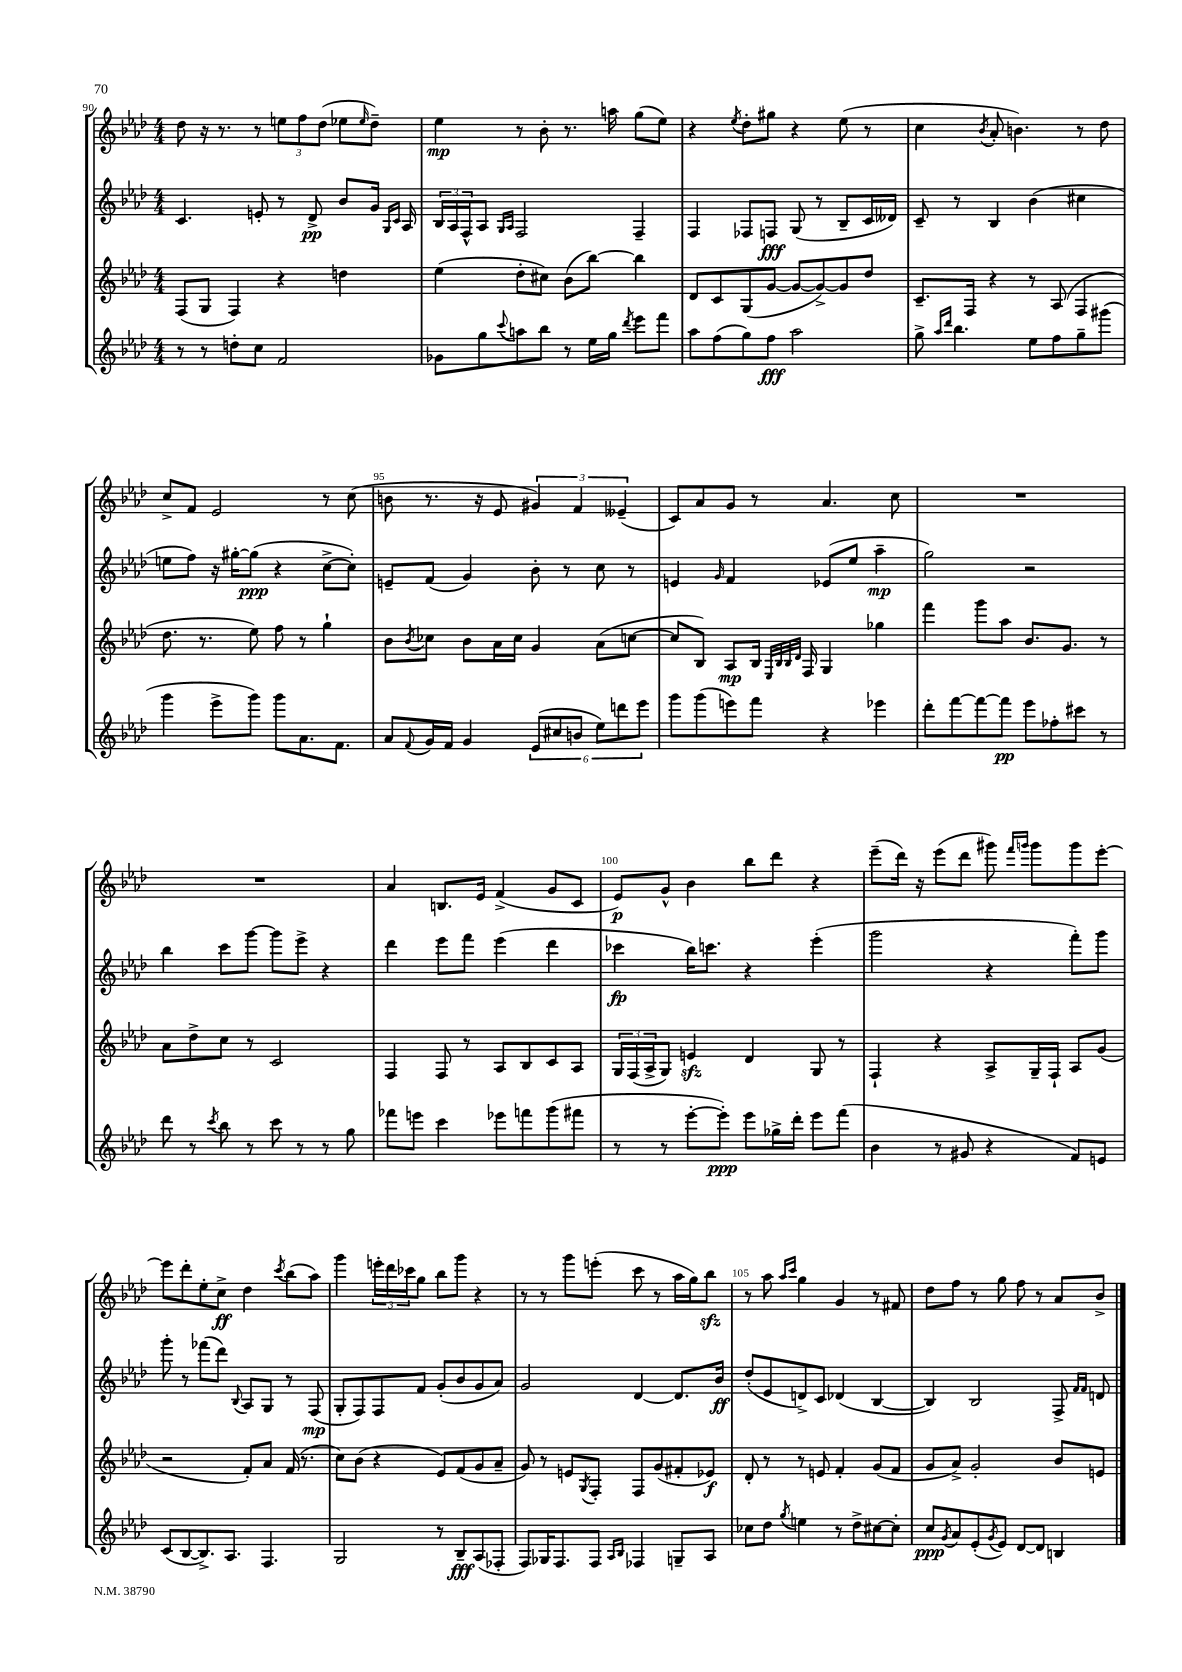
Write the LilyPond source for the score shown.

<<
\new StaffGroup <<
\new Staff = "s0" {
    \clef treble \key aes \major \numericTimeSignature \time 4/4
    des''8 r16 r8. r8 \tuplet 3/2 { e''8 f''8 des''8( } ees''8 \grace { ees''16 } des''8--) |
    ees''4\mp r8 bes'8-. r8. a''16 g''8( ees''8) |
    r4 \acciaccatura { ees''8 } des''8-. gis''8 r4 ees''8( r8 |
    c''4 \acciaccatura { bes'8 } aes'8-. b'4.) r8 des''8 |
    c''8-> f'8 ees'2 r8 c''8( |
    b'8 r8. r16 ees'8 \tuplet 3/2 { gis'4) f'4 eeses'4--( } |
    c'8) aes'8 g'8 r8 aes'4. c''8 |
    R1 |
    R1 |
    aes'4 b8. ees'16 f'4->( g'8 c'8 |
    ees'8\p) g'8-^ bes'4 bes''8 des'''8 r4 |
    ees'''8--( des'''16) r16 ees'''8( des'''8 gis'''8) \grace { f'''16 g'''16 } g'''8 g'''8 ees'''8~-. |
    ees'''8 des'''8-. ees''8-. c''8->\ff des''4 \acciaccatura { c'''8 } bes''8( aes''8) |
    g'''4 \tuplet 3/2 { e'''16-. des'''16 ces'''16 } g''8 bes''8 g'''8 r4 |
    r8 r8 g'''8 e'''8-.( c'''8 r8 aes''16 g''16) bes''8\sfz |
    r8 aes''8 \grace { aes''16 c'''16 } g''4 g'4 r8 fis'8 |
    des''8 f''8 r8 g''8 f''8 r8 aes'8 bes'8-> \bar "|." |
}
\new Staff = "s1" {
    \clef treble \key aes \major \numericTimeSignature \time 4/4
    c'4. e'8-. r8 des'8->\pp bes'8 g'16 \grace { g16 c'16 } aes16 |
    \tuplet 3/2 { bes16 aes16 f16-^ } aes8 \grace { g16 aes16 } f2 f4-- |
    f4 fes8 f8\fff g8( r8 bes8-- c'16 deses'16) |
    c'8-- r8 bes4 bes'4( cis''4 |
    e''8 f''8) r16 gis''16~-. gis''8\ppp( r4 c''8~-> c''8-.) |
    e'8-- f'8( g'4) bes'8-. r8 c''8 r8 |
    e'4 \grace { g'16 } f'4 ees'8( ees''8 aes''4--\mp |
    g''2) r2 |
    bes''4 c'''8 g'''8~ g'''8 ees'''8-> r4 |
    des'''4 ees'''8 f'''8 ees'''4( des'''4 |
    ces'''4\fp bes''16) c'''8. r4 ees'''4-.( |
    g'''2 r4 f'''8-.) g'''8 |
    g'''8-. r8 fes'''8( des'''8) \appoggiatura { bes8 } aes8 g8 r8 f8\mp( |
    g8-. f8) f8 f'8 g'8-.( bes'8 g'8 aes'8) |
    g'2 des'4~ des'8. bes'16\ff |
    des''8-.( ees'8 d'8->) c'8 des'4( bes4~ |
    bes4) bes2 f8-> \grace { f'16 f'16 } d'8 \bar "|." |
}
\new Staff = "s2" {
    \clef treble \key aes \major \numericTimeSignature \time 4/4
    f8( g8 f4) r4 d''4 |
    ees''4( des''8-. cis''8) bes'8( bes''8~) bes''4 |
    des'8 c'8 g8( g'8~ g'8~ g'8~->) g'8 des''8 |
    c'8.-- f16 r4 r8 aes8( f4 |
    des''8. r8. ees''8) f''8 r8 g''4-! |
    bes'8 \acciaccatura { bes'8 } ces''8 bes'8 aes'16 ces''16 g'4 aes'8( c''8~ |
    c''8 bes8) aes8\mp bes16 \grace { ees32 bes32 bes32 des'32 } f16 g4 ges''4 |
    f'''4 g'''8 aes''8 bes'8. g'8. r8 |
    aes'8 des''8-> c''8 r8 c'2 |
    f4 f8 r8 aes8 bes8 c'8 aes8 |
    \tuplet 3/2 { g16 f16( aes16-> } g8) e'4\sfz des'4 g8 r8 |
    f4-! r4 aes8-> g16-- f16-! aes8 g'8( |
    r2 f'8-.) aes'8 f'16( r8. |
    c''8) bes'8( r4 ees'8) f'8( g'8 aes'8-- |
    g'8) r8 e'8 \acciaccatura { g8 } f8-. f8 g'8( fis'8-. ees'8\f) |
    des'8-. r8 r8 e'8 f'4-. g'8( f'8 |
    g'8 aes'8->) g'2-. bes'8 e'8 \bar "|." |
}
\new Staff = "s3" {
    \clef treble \key aes \major \numericTimeSignature \time 4/4
    r8 r8 d''8-. c''8 f'2 |
    ges'8 g''8 \appoggiatura { c'''8 } a''8 bes''8 r8 ees''16 g''16 \acciaccatura { des'''8 } ees'''8 f'''8 |
    aes''8 f''8( g''8) f''8\fff aes''2 |
    g''8-> \grace { aes''16 des'''16 } bes''4. ees''8 f''8 g''8-- gis'''8( |
    g'''4 ees'''8-> g'''8) g'''8 aes'8. f'8. |
    aes'8 \appoggiatura { f'8 } g'16 f'16 g'4 \tuplet 6/4 { ees'8( cis''8 b'8 ees''8) d'''8 ees'''8 } |
    g'''8 g'''8( e'''8) f'''8 r4 ees'''4 |
    des'''8-. f'''8~ f'''8~ f'''8\pp ees'''8 fes''8-. cis'''8 r8 |
    des'''8 r8 \acciaccatura { c'''8 } bes''8 r8 c'''8 r8 r8 g''8 |
    fes'''8 e'''8 c'''4 ees'''8 f'''8 g'''8( fis'''8 |
    r8 r8 ees'''8~-. ees'''8-.\ppp) ees'''8 ges''16-> des'''16-. ees'''8 f'''8( |
    bes'4 r8 gis'8 r4 f'8) e'8 |
    c'8( bes8~ bes8.->) aes8. f4. |
    g2 r8 bes8--\fff aes8( fes8-. |
    f8) ges16 f8. f8 \grace { aes16 bes16 } fes4 g8-- aes8 |
    ces''8 des''8 \acciaccatura { g''8 } e''4 r8 des''8-> cis''8~ cis''8-. |
    c''8\ppp \acciaccatura { g'8 } aes'8 ees'8-.( \acciaccatura { g'8 } ees'8) des'8~ des'8 b4 \bar "|." |
}
>>
>>
\layout { \context { \Score currentBarNumber = #90 \override BarNumber.break-visibility = ##(#f #t #t) barNumberVisibility = #(every-nth-bar-number-visible 5) } }
